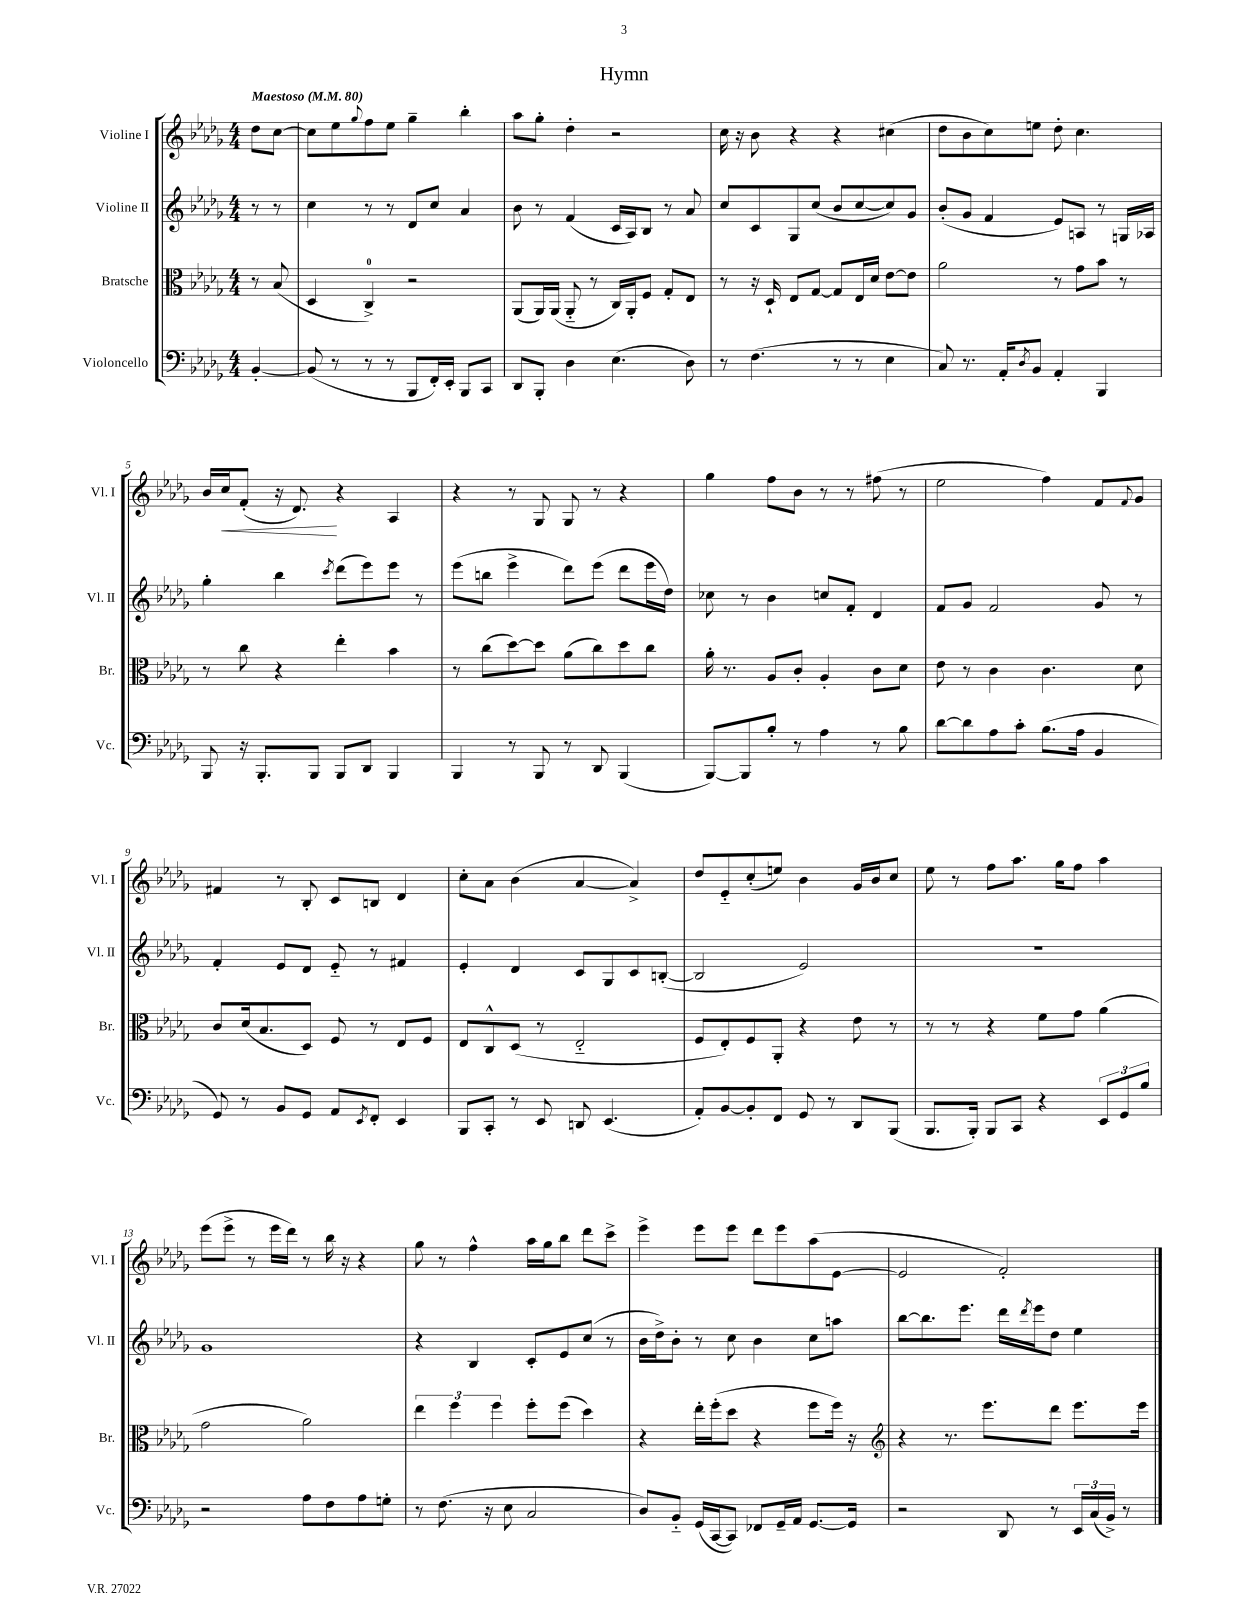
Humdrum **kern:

**kern	**kern	**kern	**kern	**dynam
*part4	*part3	*part2	*part1	*part1
*staff4	*staff3	*staff2	*staff1	*staff1
*I"Violoncello	*I"Bratsche	*I"Violine II	*I"Violine I	*
*I'Vc.	*I'Br.	*I'Vl. II	*I'Vl. I	*
*clefF4	*clefC3	*clefG2	*clefG2	*
*k[b-e-a-d-g-]	*k[b-e-a-d-g-]	*k[b-e-a-d-g-]	*k[b-e-a-d-g-]	*
*M4/4	*M4/4	*M4/4	*M4/4	*
*MM80	*MM80	*MM80	*MM80	*
=	=	=	=	=
!	!	!	!LO:TX:a:B:t=Maestoso	!
[4BB-'/	8r	8r	8dd-\L	.
.	(8B-/	8r	[8cc\J	.
=1	=1	=1	=1	=1
(8BB-/]	4D-/	4cc\	8cc\L]	.
8r	.	.	8ee-\	.
.	.	.	8qqgg-/	.
8r	4C^/)	8r	8ff\	.
8r	.	8r	8ee-\J	.
8BBB-/L	2r	8d-/L	4gg-~\	.
16FF'/L)	.	8cc/J	.	.
16EE-'/JJ	.	.	.	.
8BBB-/L	.	4a-/	4bb-'\	.
8CC/J	.	.	.	.
=2	=2	=2	=2	=2
8DD-/L	(8AA-/L	8b-\	8aa-\L	.
8BBB-'/J	16AA-/L)	8r	8gg-'\J	.
.	(16AA-/JJ	.	.	.
4D-\	8AA-/	(4f/	4dd-'\	.
.	8r	.	.	.
(4.E-\	16C/LL)	16c/LL	2r	.
.	16AA-'/J	16A-/J)	.	.
.	8F/J	8B-/J	.	.
.	8G-'/L	8r	.	.
8D-\)	8E-/J	8a-/	.	.
=3	=3	=3	=3	=3
8r	8r	8cc/L	16cc\	.
.	.	.	16r	.
(4.F\	16r	8c/	8b-\	.
.	16D-`/	.	.	.
.	8E-/L	8G-/	4r	.
.	[8G-/J	(8cc/J	.	.
8r	8G-/L]	8b-/L	4r	.
8r	16E-/L	[8cc/	.	.
.	16d-/JJ	.	.	.
4E-\	[8e-\L	8cc/])	(4cc#X\	.
.	8e-\J]	8g-/J	.	.
=4	=4	=4	=4	=4
8C/)	2a-\	(8b-'/L	8dd-\L	.
8.r	.	8g-/J	8b-\	.
.	.	4f/	8cc\)	.
16AA-'/KL	.	.	.	.
8qD-/	.	.	.	.
8BB-/J	.	.	8een\J	.
4AA-'/	8r	8e-/L)	8dd-'\	.
.	8g-\L	8An/J	4.cc\	.
4BBB-/	8b-\J	8r	.	.
.	8r	16Gn/LL	.	.
.	.	16A-X/JJ	.	.
!!LO:LB:g=z
=5	=5	=5	=5	=5
8BBB-/	8r	4gg-'\	16b-/LL	.
!	!	!	!	!LO:HP:b
.	.	.	16cc/J	<
16r	8cc\	.	(8f'/J	.
8.BBB-'/L	.	.	.	.
.	4r	4bb-\	16r	.
.	.	.	8.d-/)	.
8BBB-/J	.	.	.	.
.	.	8qccc/	.	.
8BBB-/L	4ee-'\	(8ddd-\L	4r	[
8DD-/J	.	8eee-\)	.	.
4BBB-/	4b-\	8eee-\J	4A-/	.
.	.	8r	.	.
=6	=6	=6	=6	=6
4BBB-/	8r	(8eee-\L	4r	.
.	(8cc\L	8bbn\J	.	.
8r	[8dd-\)	4eee-^\	8r	.
8BBB-/	8dd-\J]	.	8G-/	.
8r	(8a-\L	8ddd-\L)	8G-/	.
8DD-/	8cc\)	(8eee-\J	8r	.
(4BBB-/	8dd-\	8ddd-\L	4r	.
.	8cc\J	16eee-\L	.	.
.	.	16dd-\JJ)	.	.
=7	=7	=7	=7	=7
[8BBB-/L)	16a-'\	8cc-X\	4gg-\	.
.	8.r	.	.	.
8BBB-/]	.	8r	.	.
8B-'/J	8A-/L	4b-\	8ff\L	.
8r	8c'/J	.	8b-\J	.
4A-\	4A-'/	8ccn/L	8r	.
.	.	8f'/J	8r	.
8r	8c\L	4d-/	(8ff#X\	.
8B-\	8d-\J	.	8r	.
=8	=8	=8	=8	=8
[8d-\L	8e-\	8f/L	2ee-\	.
8d-\]	8r	8g-/J	.	.
8A-\	4c\	2f/	.	.
8c'\J	.	.	.	.
(8.B-\L	4.c\	.	4ff\)	.
16A-\Jk	.	.	.	.
4BB-/	.	8g-/	8f/L	.
.	.	.	8qqf/	.
.	8d-\	8r	8g-/J	.
!!LO:LB:g=z
=9	=9	=9	=9	=9
8GG-/)	8c/L	4f'/	4f#X/	.
8r	(16d-/k	.	.	.
.	8.B-/	.	.	.
8BB-/L	.	8e-/L	8r	.
8GG-/J	8D-/J)	8d-/J	8B-'/	.
8AA-/L	8F/	8e-/	8c/L	.
8qEE-/	.	.	.	.
8FF'/J	8r	8r	8Bn/J	.
4EE-/	8E-/L	4f#X/	4d-/	.
.	8F/J	.	.	.
=10	=10	=10	=10	=10
8BBB-/L	8E-/L	4e-'/	8cc'\L	.
8CC'/J	8C^^/	.	8a-\J	.
8r	(8D-/J	4d-/	(4b-\	.
8EE-/	8r	.	.	.
8DDn/	2E-/	8c/L	[4a-/	.
(4.EE-/	.	8G-/	.	.
.	.	8c/	4a-^/])	.
.	.	([8Bn'/J	.	.
=11	=11	=11	=11	=11
8AA-'/L)	8F/L	2B/]	8dd-/L	.
[8BB-/	8E-'/)	.	8e-/	.
8BB-'/]	8F/	.	(8cc'/	.
8FF/J	8AA-'/J	.	8een/J)	.
8GG-/	4r	2e-/)	4b-\	.
8r	.	.	.	.
8DD-/L	8e-\	.	16g-/LL	.
.	.	.	16b-/J	.
(8BBB-/J	8r	.	8cc/J	.
=12	=12	=12	=12	=12
8.BBB-/L	8r	1r	8ee-\	.
.	8r	.	8r	.
16BBB-'/Jk)	.	.	.	.
8BBB-/L	4r	.	8ff\L	.
8CC/J	.	.	8.aa-\J	.
4r	8f\L	.	.	.
.	.	.	16gg-\KL	.
.	8g-\J	.	8ff\J	.
12EE-/L	(4a-\	.	4aa-\	.
12GG-/	.	.	.	.
12B-/J	.	.	.	.
!!LO:LB:g=z
=13	=13	=13	=13	=13
2r	2g-\	1g-	(8eee-\L	.
.	.	.	8eee-^\J	.
.	.	.	8r	.
.	.	.	16eee-\LL	.
.	.	.	16ddd-\JJ)	.
8A-\L	2a-\)	.	8r	.
8F\	.	.	16bb-\	.
.	.	.	16r	.
8A-\	.	.	4r	.
8Gn'\J	.	.	.	.
=14	=14	=14	=14	=14
8r	6ee-\	4r	8gg-\	.
(8.F\	.	.	8r	.
.	6ff\	.	.	.
.	.	4B-/	4ff^^\	.
16r	.	.	.	.
.	6ff\	.	.	.
8E-\	.	.	.	.
2C/	8ff'\L	8c'/L	16aa-\LL	.
.	.	.	16gg-\J	.
.	(8ff\J	8e-/	8bb-\J	.
.	4dd-\)	(8cc/J	8ddd-\L	.
.	.	8r	8ccc^\J	.
=15	=15	=15	=15	=15
8D-/L)	4r	16b-\LL	4eee-^\	.
.	.	16dd-^\J)	.	.
8BB-/J	.	8b-'\J	.	.
(16GG-/LL	16ee-'\LL	8r	8eee-\L	.
[16CC/J	(16ff'\J	.	.	.
8CC/J])	8dd-\J	8cc\	8eee-\J	.
8FF-X/L	4r	4b-\	8ddd-\L	.
16GG-~/L	.	.	8eee-\	.
16AA-/JJ	.	.	.	.
[8.GG-/L	8ff\L	8cc\L	(8aa-\	.
.	16ff\Jk)	8aan\J	[8e-\J	.
16GG-/Jk]	16r	.	.	.
=16	=16	=16	=16	=16
*	*clefG2	*	*	*
2r	4r	[8bb-\L	2e-/]	.
.	.	8.bb-\]	.	.
.	8.r	.	.	.
.	.	8.eee-\J	.	.
.	8.eee-\L	.	.	.
8DD-/	.	16ddd-\LL	2f'/)	.
.	.	8qddd-/	.	.
.	.	16eee-\J	.	.
8r	8ddd-\J	8dd-\J	.	.
24EE-/LL	8.eee-\L	4ee-\	.	.
(24C/	.	.	.	.
24BB-^/JJ)	.	.	.	.
8r	.	.	.	.
.	16eee-\Jk	.	.	.
==	==	==	==	==
*-	*-	*-	*-	*-
